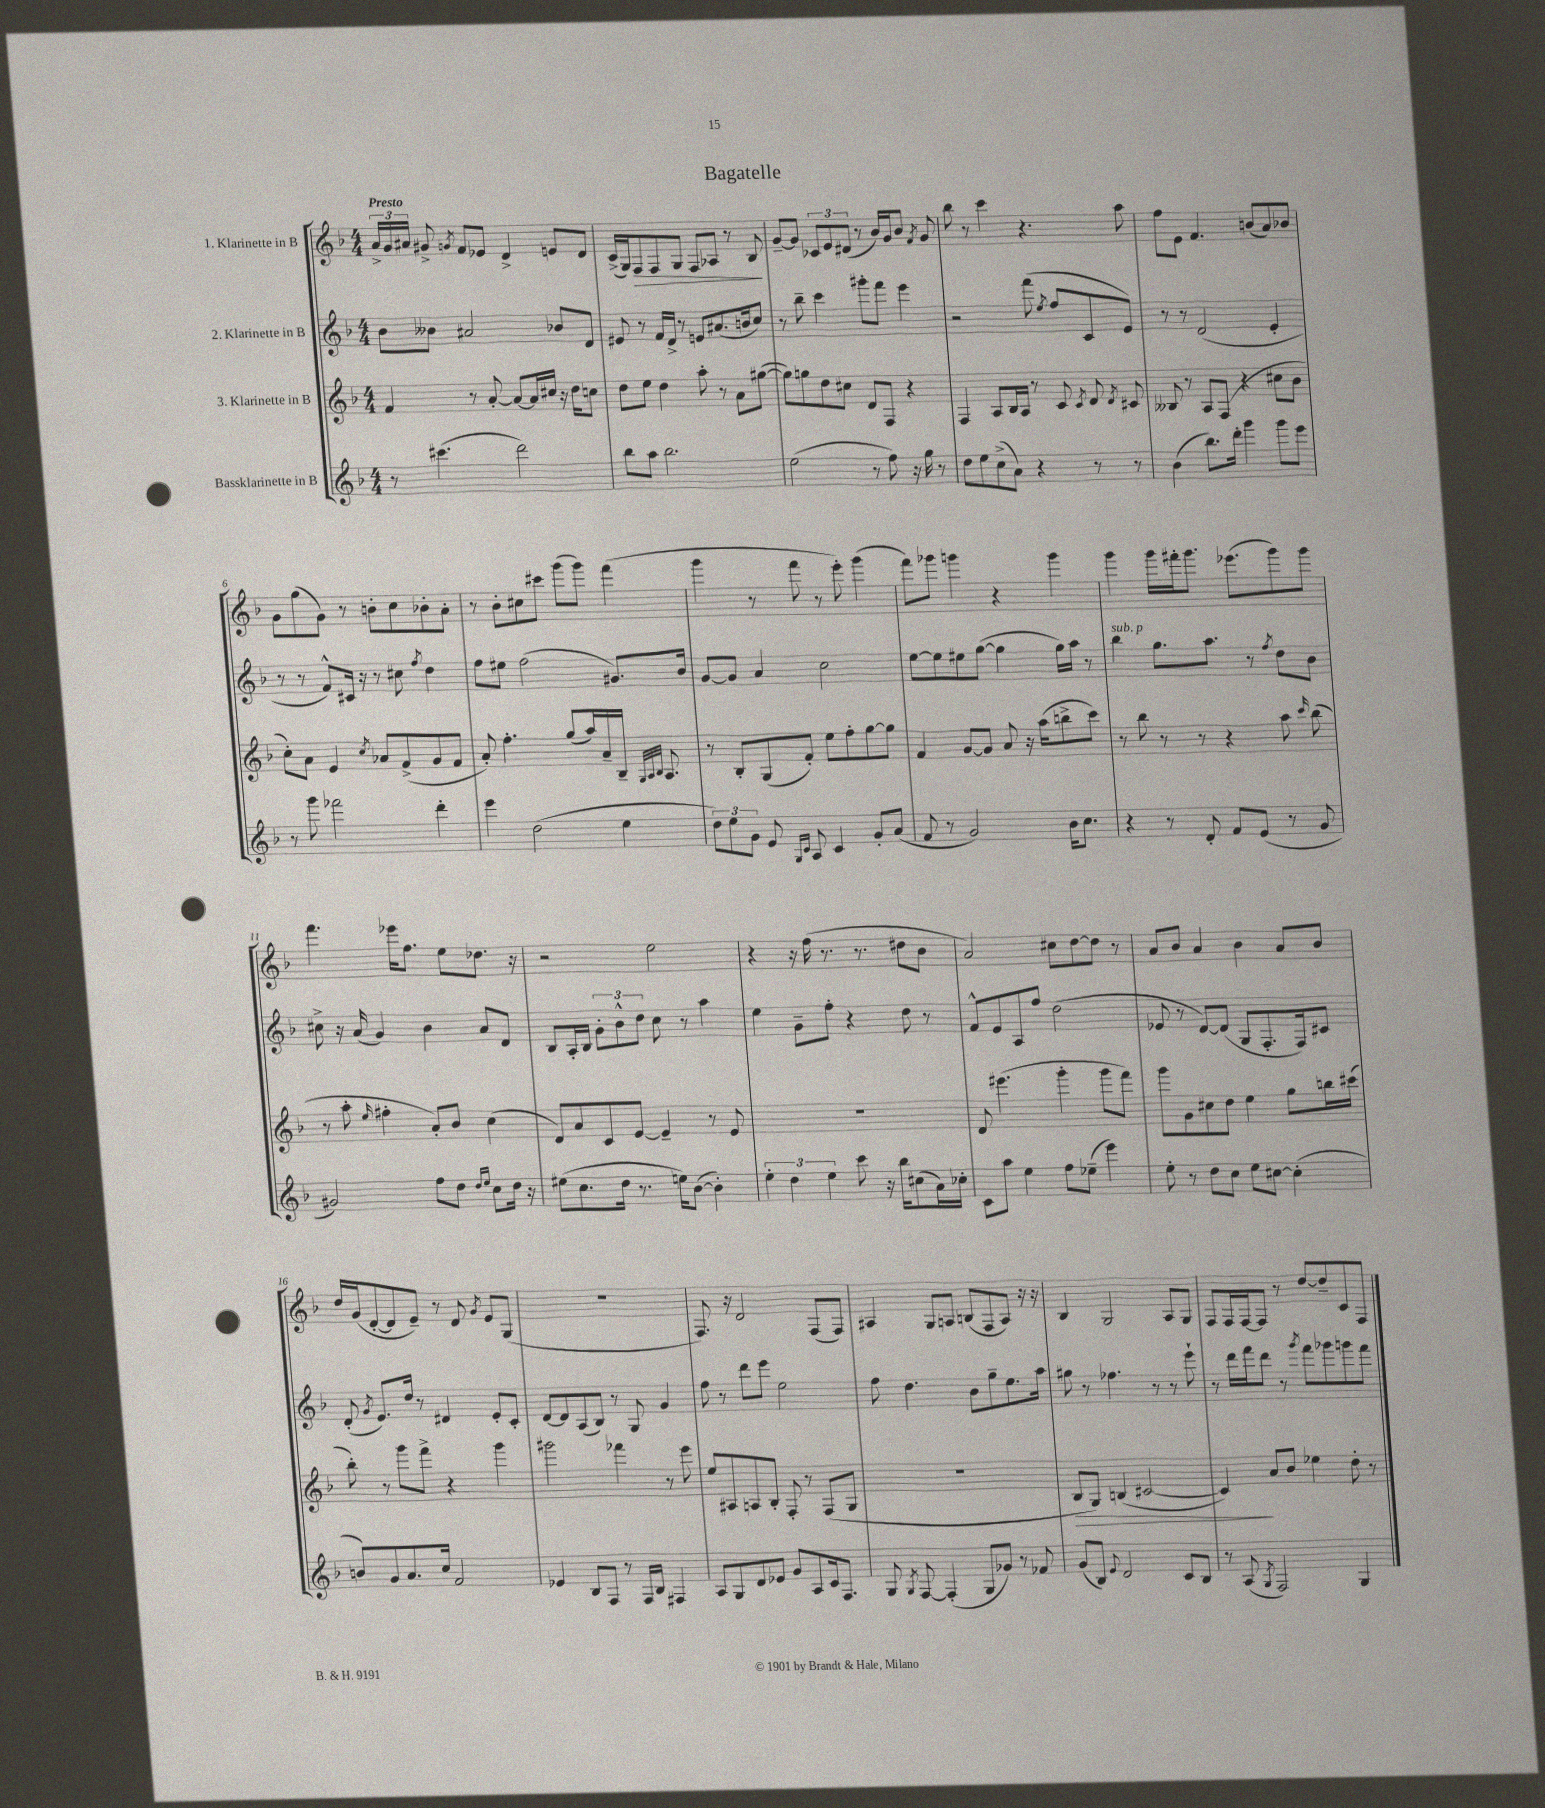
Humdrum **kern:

**kern	**kern	**kern	**kern
*staff4	*staff3	*staff2	*staff1
*clefG2	*clefG2	*clefG2	*clefG2
*k[b-]	*k[b-]	*k[b-]	*k[b-]
*M4/4	*M4/4	*M4/4	*M4/4
8r	4f	8b-	24a^
.	.	.	24g
.	.	.	24a#
(4.ccc#	.	8b--	8g#^
.	.	.	8qg
.	8r	2a#	8f
.	[8a'	.	8e-
2ddd)	8a_	.	4d^
.	16a]	.	.
.	16cc#	.	.
.	16r	8b-	8e
.	16dd	.	.
.	8cc	8d	8d
=	=	=	=
8bb-	8dd	8e#	(16c^
.	.	.	16G)
8aa	8ee	8r	8F
2.bb-	4dd	16f	8F
.	.	16d^	.
.	.	8r	8G
.	8aa'	8e	8F
.	8r	(8.a#	8A-
.	8a	.	8r
.	.	16b	.
.	([8gg#	8cc)	8B-
=	=	=	=
(2ee	8gg#])	8r	[8g~
.	8gg	8bb-~	8g]
.	8dd	4ccc	12c-
.	.	.	12e
.	8cc#	.	.
.	.	.	(12d#
8r	8d	8ggg#'	8r
8ff)	8F	8fff	16b-)
.	.	.	16g
16r	4r	4eee	8b-
16gg	.	.	.
.	.	.	8qf
8r	.	.	8g
=	=	=	=
8dd	4F	2r	8bb-
8ee	.	.	8r
(8cc^	8A	.	4ccc
8a)	16B-	.	.
.	16A	.	.
4r	8r	(8fff	4.r
.	.	8qee	.
.	8c	8ff	.
.	8qc	.	.
8r	8d	8c	.
.	8qd	.	.
8r	8c#	8e)	8aa
=	=	=	=
(4b-	8B--	8r	8ff
.	8r	8r	8e
8.bb-)	8A	(2d	4.f
.	(8F	.	.
16ddd'	.	.	.
4ggg	4r	.	.
.	.	.	(8b
8ggg	8cc#	4e'	8a)
8eee	8b-	.	8b-
=	=	=	=
8r	8cc')	8r	8g
8ggg	8a	8r	(8gg
2fff-	4e	8f^^)	8g)
.	.	16c#	8r
.	.	16r	.
.	8qcc	.	.
.	8a-	8r	8b'
.	(8f^	8cc#	8cc
.	.	8qff	.
4ddd'	8g	4dd	8b-'
.	8f	.	8a'
=	=	=	=
4eee	8a')	8ff	8r
.	4.ff'	8ee#	8b-'
(2dd	.	(2ff	8cc#
.	.	.	8ccc#
.	(8gg	.	(8ggg
.	16aa)	.	8ggg)
.	16a~	.	.
4ee	16B-~	8.g#)	(4fff
.	32qqG	.	.
.	32qqA	.	.
.	32qqB-	.	.
.	8.A	.	.
.	.	16b-	.
=	=	=	=
12dd)	8r	[8g	4ggg
12ee	.	.	.
.	8B-'	8g]	.
12g	.	.	.
8e	(8G	4a	8r
16qqG	.	.	.
16qqc	.	.	.
8A	8f')	.	8fff
4c	8ee	2cc	8r
.	8ff'	.	8eee')
8g'	[8gg	.	(4ggg
(8a	8gg]	.	.
=	=	=	=
8f	4f	[8ee	8fff)
8r	.	8ee]	8ggg-
2g)	[8g	8ee#	4ggg
.	8g]	([8gg	.
.	8a	4gg]	4r
.	16r	.	.
.	(16aa	.	.
16b-	8bb^	16gg)	4ggg
8.cc	.	16aa	.
.	8ccc)	8r	.
=	=	=	=
4r	8r	4bb-	4ggg
.	8bb-	.	.
8r	8r	8.gg	16ggg
.	.	.	16fff#'
8d'	8r	.	8.ggg
.	.	8.aa	.
8f	4r	.	.
.	.	.	(8.eee-
(8e	.	8r	.
.	.	8qff	.
8r	8aa	8dd	8ggg)
.	16qqccc	.	.
8g	(8bb-	8b-	8ggg
=	=	=	=
2g#)	8r	8cc#^	4.fff
.	8aa'	16r	.
.	.	(16a	.
.	16qqee	.	.
.	4ff#'	4g)	.
.	.	.	16eee-
.	.	.	8.ff
8ff	8a')	4b-	.
8dd	8b-	.	8ee
16qqdd	.	.	.
16qqee	.	.	.
8cc	(4cc	8a	8.dd-
16dd	.	8d	.
16r	.	.	16r
=	=	=	=
(8ee#	8d)	8B-	2r
8.cc	8a	16A'	.
.	.	16B-	.
.	8c	12g'	.
16dd	.	.	.
.	.	12b-^^	.
8.r	[8e	.	.
.	.	12dd	.
.	4e~]	8cc	2ee
16ee)	.	.	.
([8b-	.	8r	.
4b-'])	8r	4aa	.
.	8e	.	.
=	=	=	=
6ee'	1r	4ee	4r
6dd	.	.	.
.	.	8g~	16r
.	.	.	(16ff
6ee	.	.	.
.	.	8ff'	8.r
8ccc	.	4r	.
.	.	.	8.r
16r	.	.	.
16bb-	.	.	.
(8cc#	.	8dd	8dd#
16a)	.	8r	8b-
16cc-'	.	.	.
=	=	=	=
8c	8d	8f^^	2a)
8aa	(4.eee#	8e	.
4ee	.	8A	.
.	.	8ff	.
8ff	4ggg'	(2dd	8cc#
(8ee-~	.	.	[8dd
4eee)	8ggg	.	8dd]
.	8fff)	.	8r
=	=	=	=
8ee'	8ggg	8e-	8a
8r	8g	8r	8b-
8dd	8cc#	[8d)	4a
8cc	8dd	(8d]	.
8ee	4ee	8G	4b-
[8cc#	.	8.F'	.
(4cc#']	8gg	.	8a
.	.	16F)	.
.	16bb	8c#	8b-
.	(16ccc#	.	.
=	=	=	=
8b)	8bb-')	(8d'	16dd
.	.	.	(16g
.	.	8qg	.
8g	8r	8.e)	[8d'
8.a	8ggg	.	8d]
.	.	16dd	.
.	8fff^	8r	8e~)
16cc	.	.	.
2f	4r	4d#	8r
.	.	.	8d
.	.	.	8qg
.	4ggg	8e'	8e
.	.	8c'	(8G
=	=	=	=
4e-	2ggg#	[8d	1r
.	.	8d]	.
8B-	.	(8A	.
8F	.	8B-)	.
8r	4fff-	8r	.
16F	.	8G	.
16B-	.	.	.
4F#	8r	4g	.
.	8eee	.	.
=	=	=	=
8A	8ee	8ff	8.F)
8G	8A#	8r	.
.	.	.	16r
8d	8A	8ddd	2d
8e-	8B-'	8eee	.
8g	8F'	2ee	.
8A	8r	.	.
16c	(8F	.	(8F
8.F	.	.	.
.	8G	.	8F)
=	=	=	=
8G	1r	8ff	4A#
8qG	.	.	.
[8F	.	4.dd	.
(4F']	.	.	8G
.	.	.	8A
8G	.	8b-	(8B
8g-)	.	8gg~	8F
8r	.	8.ee	8A)
8f-	.	.	16r
.	.	16aa	16r
=	=	=	=
(8g	8B-	8gg#	4B-
8B-)	8G)	8r	.
8qqe	.	.	.
2d	(4B	4.ff-	2G
.	[2c#	.	.
.	.	8r	.
8c	.	8r	8A
8B-	.	8eee`	8G
=	=	=	=
8r	4c#])	8r	8F
(8A	.	16ddd	16F
.	.	16fff	[16F
8qG	.	.	.
2F)	8a	8ddd	8F]
.	8b-	8r	8r
.	.	8qggg	.
.	4ee-	8fff	[8dd
.	.	8ggg-	8dd~]
4G	8dd'	8ggg	8c
.	8r	8fff	8F
==	==	==	==
*-	*-	*-	*-
